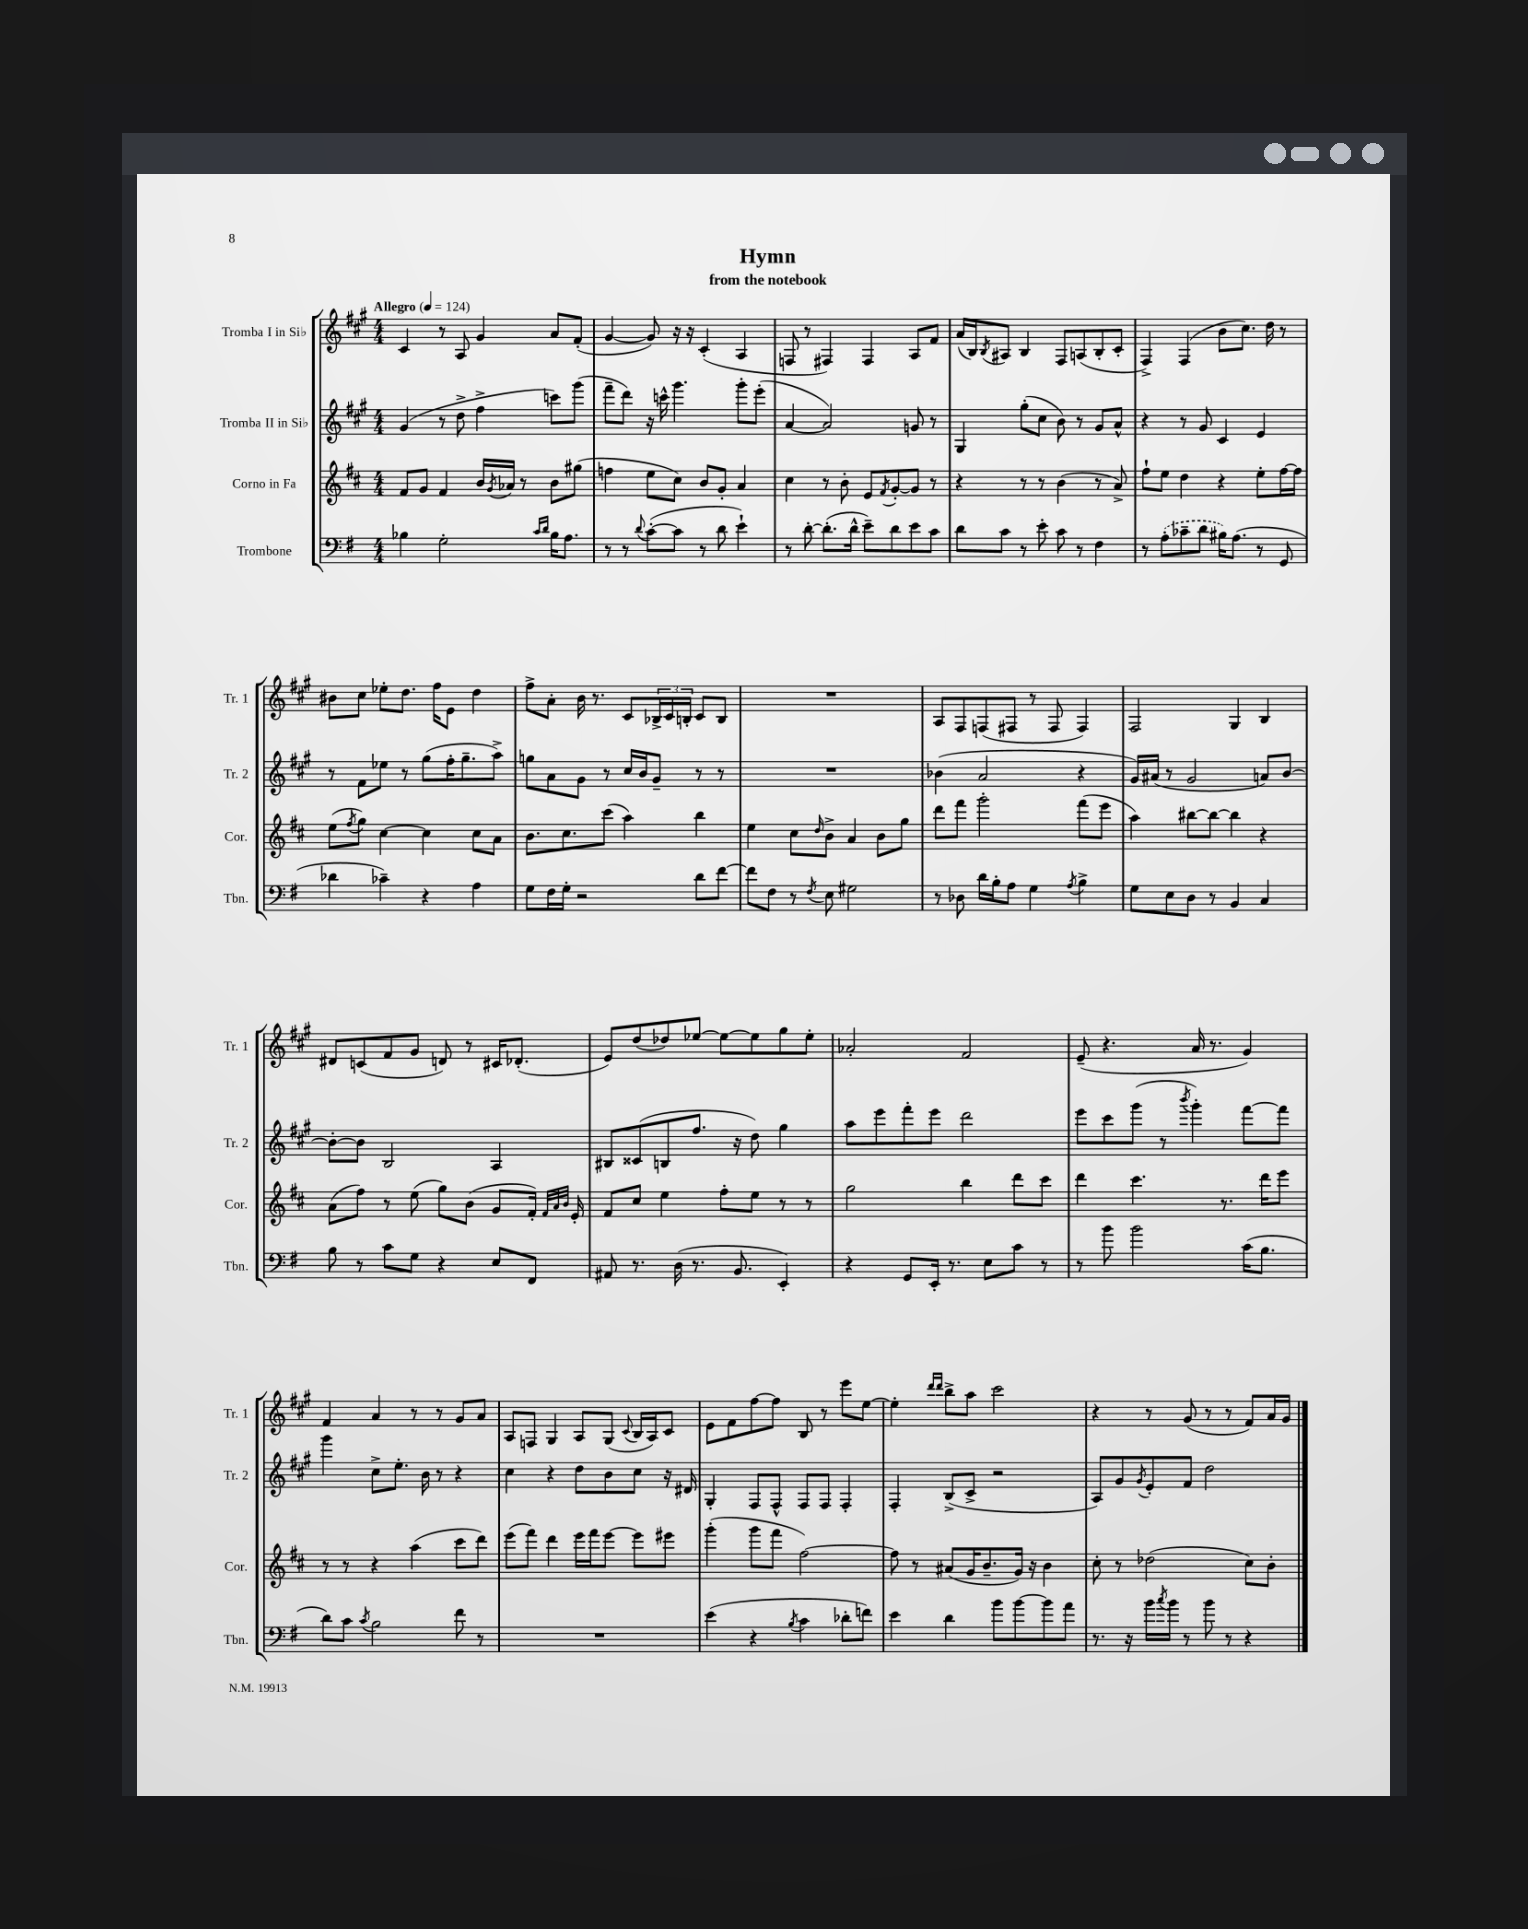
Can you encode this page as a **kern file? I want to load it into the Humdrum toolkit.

**kern	**kern	**kern	**kern
*staff4	*staff3	*staff2	*staff1
*clefF4	*clefG2	*clefG2	*clefG2
*k[f#]	*k[f#c#]	*k[f#c#g#]	*k[f#c#g#]
*M4/4	*M4/4	*M4/4	*M4/4
*MM124	*MM124	*MM124	*MM124
4B-	8f#	(4g#	4c#
.	8g	.	.
2G'	4f#	8r	8r
.	.	8dd^	8A
.	16b	4ff#^	4g#
.	8qg	.	.
.	16a-	.	.
.	8r	.	.
16qqc	.	.	.
16qqd	.	.	.
16B-	8b	8ccc)	8a
8.A	.	.	.
.	(8gg#	(8ggg#	(8f#'
=	=	=	=
8r	4ff	8fff#~	[4g#
8r	.	8ddd)	.
8qqd	.	.	.
([8c'	8ee	16r	8g#])
.	.	16ccc^^	.
8c]	8cc#)	4.ggg#	16r
.	.	.	16r
8r	8b	.	(4c#'
8d	8g'	.	.
4e`)	4a	8ggg#'	4A
.	.	(8eee'	.
=	=	=	=
8r	4cc#	[4a	8F
[8d'	.	.	8r
(8.d']	8r	2a])	4F#)
.	8b'	.	.
16d^^	.	.	.
8e~)	8e	.	4F#
.	8qf#	.	.
8d	[8g'	.	.
8e	8g]	8g	8A
8c	8r	8r	8f#
=	=	=	=
8d	4r	4G#	(16a
.	.	.	16B)
.	.	.	8qB
8c	.	.	8A#
8r	8r	(8gg#'	4B
8e'	8r	8cc#	.
8c	(4b	8b)	8F#
8r	.	8r	(8A
4F#	8r	8g#	8B'
.	8a^)	8a^^	8c#'
=	=	=	=
8r	8ff#`	4r	4F#^)
(8A'	8ee	.	.
8c-~	4dd	8r	(4F#
8d	.	8g#	.
16B#)	4r	4c#	8b
(8.A	.	.	.
.	.	.	8.cc#)
8r	8ee'	4e	.
.	.	.	16dd
8GG	[16ff#	.	8r
.	16ff#]	.	.
=	=	=	=
4d-	(8ee	8r	8b#
.	8qff#	.	.
.	8gg)	8f#	8cc#
4c-~)	[4cc#	8ee-	8ee-'
.	.	8r	8.dd
4r	4cc#]	(8gg#	.
.	.	.	16ff#
.	.	16ff#'	8e
.	.	8.gg#~	.
4A	8cc#	.	4dd
.	8a	8aa^)	.
=	=	=	=
8G	8.b	8gg	8ff#^
16F#	.	8a	8a'
16G'	8.cc#	.	.
2r	.	8g#	16b
.	.	.	8.r
.	(8ccc#	8r	.
.	4aa)	16cc#	8c#
.	.	16b	.
.	.	8g#~	24B-^
.	.	.	24c#
.	.	.	24B'
8d	4bb	8r	8c#
[8f#	.	8r	8B
=	=	=	=
8f#]	4ee	1r	1r
8F#	.	.	.
8r	8cc#	.	.
8qF#	16qqdd	.	.
8E	8b^	.	.
2G#	4a	.	.
.	8b	.	.
.	8gg	.	.
=	=	=	=
8r	8ddd	(4b-	8A
8D-	8fff#	.	8F#
16d	2ggg'	2a	(8F
16B'	.	.	.
8A	.	.	8F#
4G	.	.	8r
.	.	.	8F#
8qA	.	.	.
4B^	(8fff#	4r	4F#)
.	8eee	.	.
=	=	=	=
8G	4aa)	16g#)	2F#
.	.	(16a#	.
8E	.	8r	.
8D	[8bb#	2g#	.
8r	8bb#_	.	.
4BB	4bb#]	.	4G#
4C	4r	8a)	4B
.	.	[8b	.
=	=	=	=
8B	(8a	8b'_	8d#
8r	8ff#)	8b]	(8c
8c	8r	2B	8f#
8G	(8ee	.	8g#
4r	8gg)	.	8d)
.	(8b	.	8r
8E	8g	4A	16c#
.	.	.	(8.d-'
8FF#	16f#')	.	.
.	32qqf#	.	.
.	32qqa	.	.
.	32qqb	.	.
.	16e'	.	.
=	=	=	=
8AA#	8f#	8B#	8e)
8.r	8cc#	(8c##	(8dd
.	4ee	8B	8dd-)
(16D	.	.	.
8.r	.	8.ff#	[8ee-
.	8ff#'	.	8ee-_
8.BB	.	16r	.
.	8ee	8dd)	8ee-]
4EE')	8r	4gg#	8gg#
.	8r	.	8ee-'
=	=	=	=
4r	2gg	8aa	2a-'
.	.	8eee	.
8GG	.	8fff#'	.
16EE'	.	8eee	.
8.r	.	.	.
.	4bb	2ddd	2f#
8E	.	.	.
8c	8ddd	.	.
8r	8ccc#	.	.
=	=	=	=
8r	4ddd	8eee	(8e~
8b	.	8ccc#	4.r
2b	4.ccc#	(8ggg#	.
.	.	8r	.
.	.	8qbbb	.
.	.	4ggg#')	16a
.	.	.	8.r
.	8.r	.	.
(16c	.	[8fff#	4g#)
8.B	16ddd	.	.
.	8eee	8fff#]	.
=	=	=	=
8d)	8r	4ggg#	4f#
8c	8r	.	.
8qc	.	.	.
2B	4r	8cc#^	4a
.	.	8.ee'	.
.	(4aa	.	8r
.	.	16b	.
.	.	8r	8r
8f#	8ccc#	4r	8g#
8r	8ddd)	.	8a
=	=	=	=
1r	(8eee	4cc#	8A
.	8fff#)	.	8F
.	4ddd	4r	4G#
.	16eee	8dd	8A
.	16fff#	.	.
.	[8eee	8b	(8G#
.	.	.	8qqc#
.	8eee]	8cc#	16B
.	.	.	16A)
.	8eee#	16r	8c#
.	.	16d#	.
=	=	=	=
(4e	(4ggg'	4G#'	8e
.	.	.	8f#
4r	8ggg	8F#	[8ff#
.	8fff#	8F#^^	8ff#]
8qB	.	.	.
4c	[2ff#)	8F#	8B
.	.	8F#	8r
8d-'	.	4F#'	8eee
8f)	.	.	[8ee
=	=	=	=
4e	8ff#]	4F#'	4ee']
.	8r	.	.
.	.	.	16qqddd
.	.	.	16qqddd
4d	(8a#	(8B^	8bb^
.	16g	8c#^	8aa
.	8.b~	.	.
8b	.	2r	2ccc#
[8b	16g)	.	.
.	16r	.	.
8b]	4b	.	.
8a	.	.	.
=	=	=	=
8.r	8cc#'	8A)	4r
.	8r	8g#	.
16r	.	.	.
.	.	8qg#	.
16b	(2dd-	8e'	8r
8qcc	.	.	.
16b	.	.	.
8r	.	8f#	(8g#
8b	.	2dd	8r
8r	.	.	8r
4r	8cc#)	.	8f#)
.	8b'	.	16a
.	.	.	16g#
==	==	==	==
*-	*-	*-	*-
